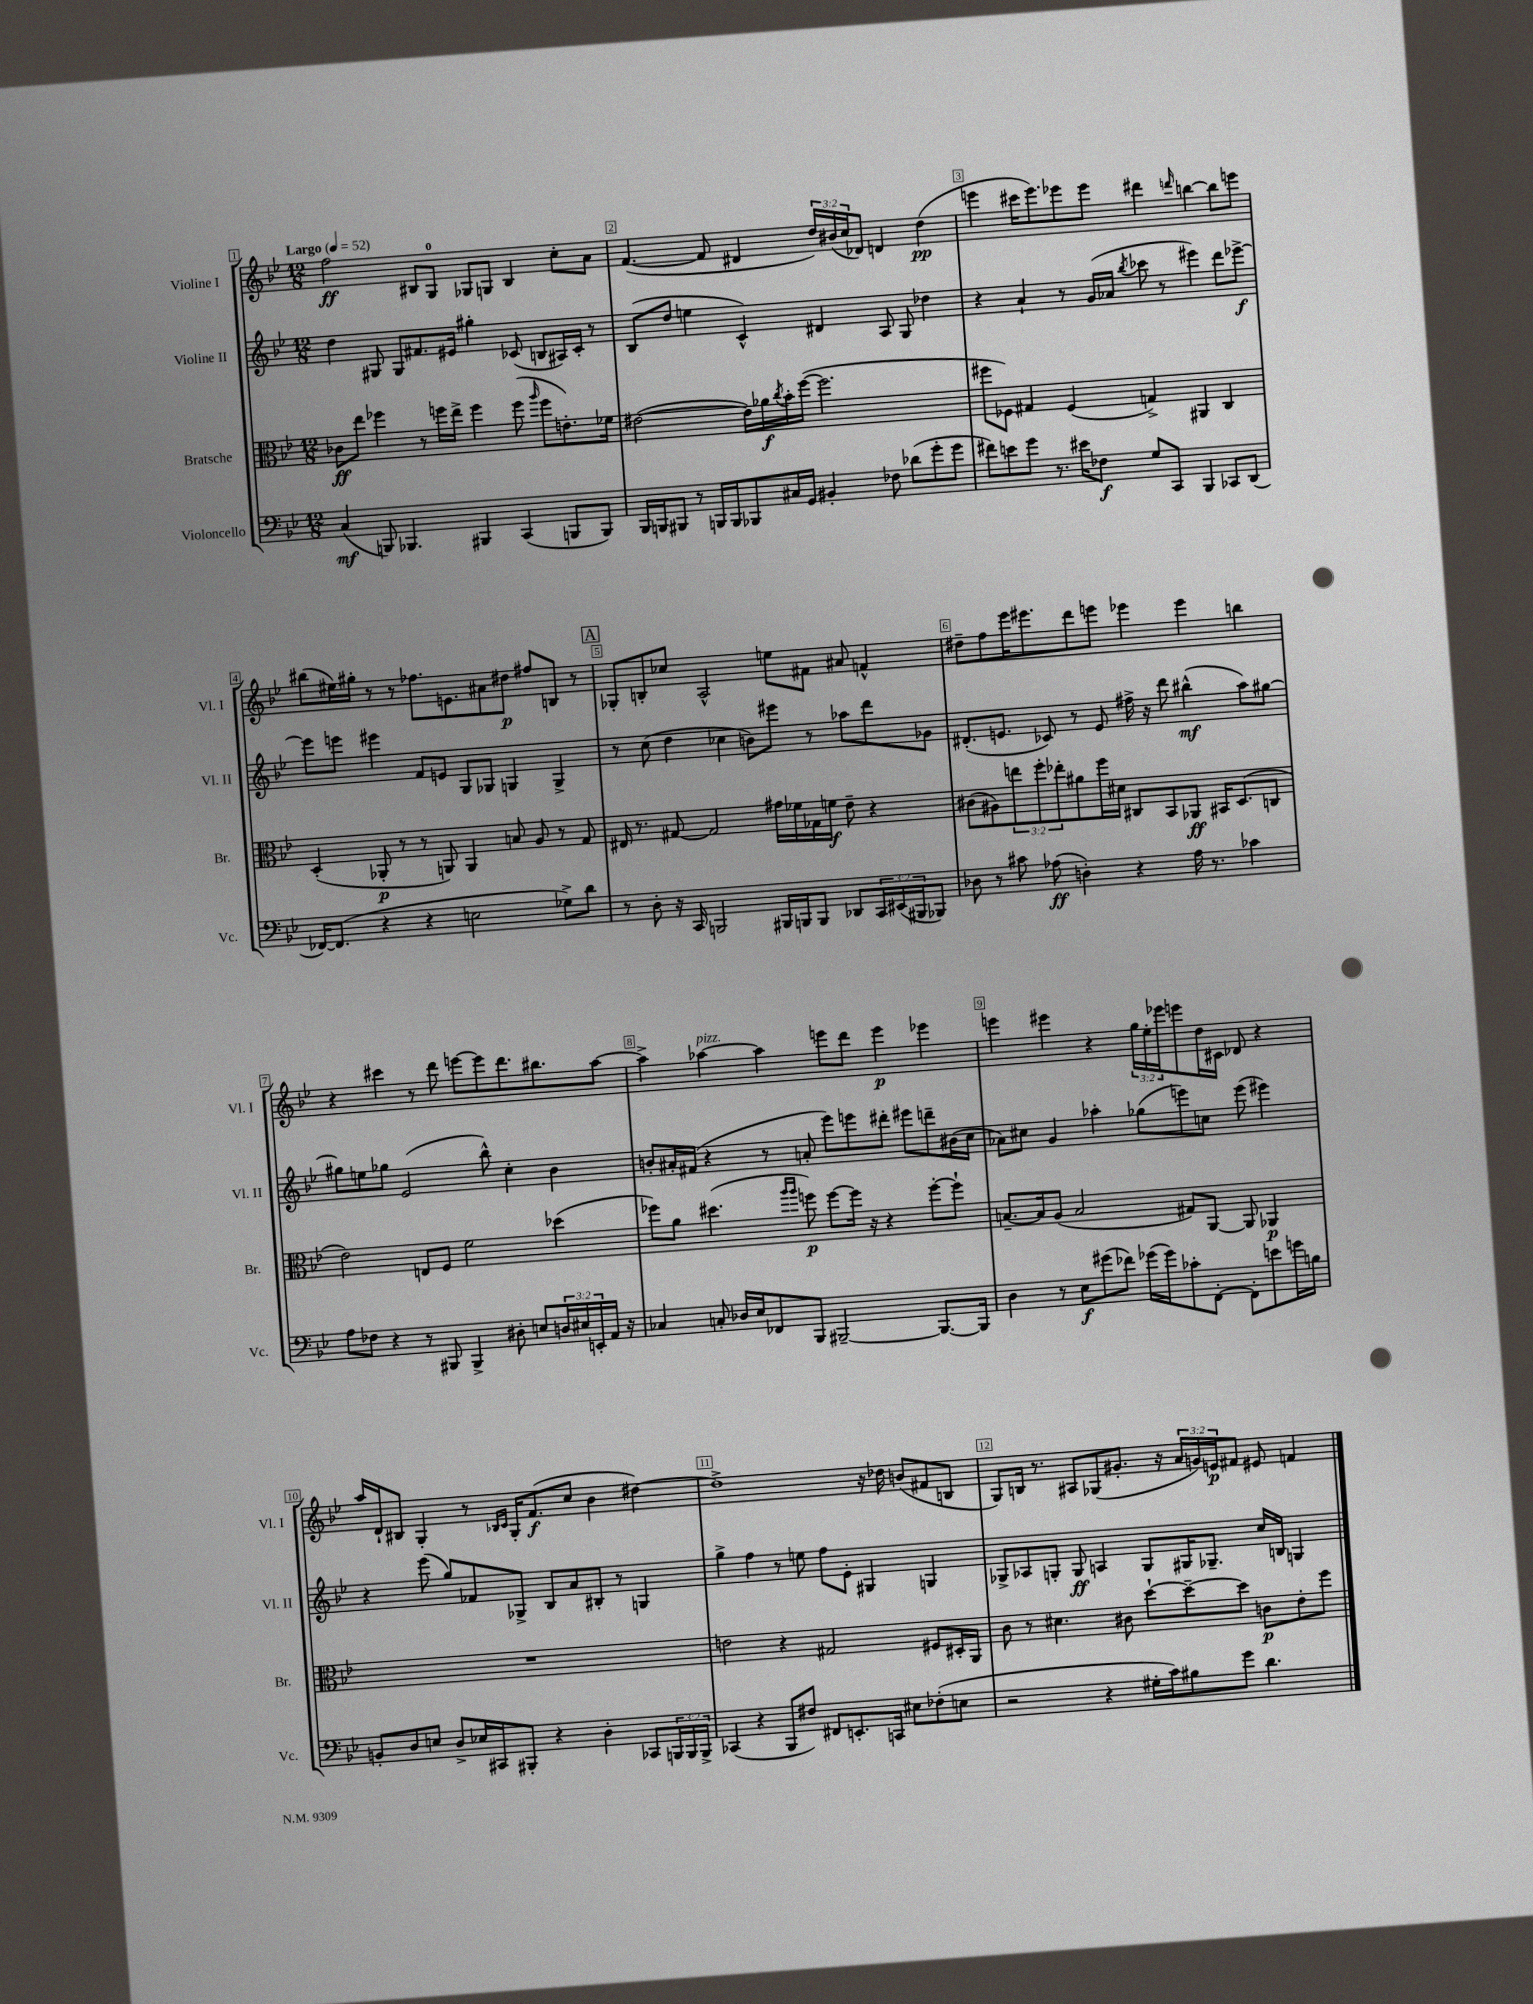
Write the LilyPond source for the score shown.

<<
\new StaffGroup <<
\new Staff = "s0" \with { instrumentName = "Violine I" shortInstrumentName = "Vl. I" } {
    \clef treble \key bes \major \numericTimeSignature \time 12/8 \override Staff.TupletNumber.text = #tuplet-number::calc-fraction-text \tempo "Largo" 4 = 52
    f''2\ff bis8 g8-0 ges8 g8 bis4 c''8-. a'8 |
    f'4.~( f'8 dis'4 \tuplet 3/2 { d''16) bis'16( c''16 } des'8) d'4 d''4\pp( |
    e'''4 cis'''16 e'''8.) ees'''8 ees'''8 dis'''4 \grace { d'''16 } b''4~ b''8 e'''8 |
    bis''8( eis''16) gis''16-. r8 r8 fes''8. e'8. ais'8 dis''8\p fis''8 b8 r8 |
    \mark \markup { \box "A" } ges8-. b8-. ces''8 a2-^ e''8 fis'8 ais'8 f'4-^ |
    dis''8-- f''8 ees'''16 eis'''8. d'''8 e'''8 ees'''4 ees'''4 b''4 |
    r4 cis'''4 r8 d'''8 e'''8~ e'''8 d'''8. bis''8. a''8~ |
    a''4-> aes''4~^\markup { \italic "pizz." } aes''4 e'''8 d'''8 e'''4\p ees'''4 |
    e'''4 eis'''4 r4 \tuplet 3/2 { g''16 ees''16-. ees'''16 } e'''8 d''16 cis'16 des'8 r4 |
    a''16 d'16-! bis8 g4-. r8 \grace { bes16 c'16 } g16-. f'8.\f( c''8 bes'4 dis''4~) |
    dis''1-> r16 des''16 b'8( fis'8 b8 |
    g8) b16 r8. ais8 ges8( gis'8.-. r16 \tuplet 3/2 { a'16 g'16) e'16\p } fis'8 eis'8 f'4 \bar "|." |
}
\new Staff = "s1" \with { instrumentName = "Violine II" shortInstrumentName = "Vl. II" } {
    \clef treble \key bes \major \numericTimeSignature \time 12/8
    d''4 gis8 gis8 fis'8. eis'16 gis''4-. ces'8( b8 ais16) ces'16-. r8 |
    bes8( d''8 e''4 c'4-^) dis'4 a8 g8 des''4 |
    r4 a'4-! r8 g'16( aes'16 \acciaccatura { bes''8 } ces'''8 r8 eis'''4) d'''8 ees'''8~->\f |
    ees'''8 e'''8 eis'''4 f'8 e'8 g8 ges8 g4 g4-> |
    \mark \markup { \box "A" } r8 c''8( d''4 ces''4 b'8) eis'''8 r8 aes''8 d'''8 ges'8 |
    dis'8.-.( e'8. ces'8) r8 e'8 fis''16-> r16 d'''8 bis''4-^\mf( a''8) gis''8~ |
    gis''8 e''8 ges''8 ees'2( bes''8-^) c''4-. bes'4 |
    b'8-. ais'16-. fis'16( r4 r8 a'8-. ees'''8) e'''8 dis'''8-. eis'''8 d'''8-- bis'16( c''16 |
    aes'8) cis''8 g'4 aes''4-. ges''8( e'''8) c''8 e'''8( eis'''4) |
    r4 ees'''8( g''8) fes'8 ges8-> bes8 a'8 bis8-. r8 g4 |
    g''4-> f''4 r8 e''8 f''8 ees'8-. gis4 g4 |
    ges8-> aes8 g8-. g8\ff a4 g8 gis16 ges8.-- c''16 b16 g4 \bar "|." |
}
\new Staff = "s2" \with { instrumentName = "Bratsche" shortInstrumentName = "Br." } {
    \clef alto \key bes \major \numericTimeSignature \time 12/8 \override Staff.TupletNumber.text = #tuplet-number::calc-fraction-text
    ces'8\ff ees''8 fes''4 r8 f''16 ees''16-> f''4 f''8( \grace { a''16 } f''8 e'8.-.) fes'16 |
    eis'2~( eis'16) aes'16\f \acciaccatura { c''8 } bes'16-. f''16~( f''2. |
    fis''8 fes8) gis4 fes4( g4->) ais,4 c4 |
    d4-.( aes,8-.\p r8 r8 a,8) a,4 b8 a8 r8 g8 |
    \mark \markup { \box "A" } eis16 r8. gis8~ gis2 gis'16 fes'16 ges16 f'16\f ees'8-- r4 |
    cis'8( ais8) \tuplet 3/2 { e''8 f''8-. ees''8-. } ais'8 f''16 dis'16 cis8 bes,8 aes,8\ff bis,16 d8.( c8 |
    ees'2) e8 f8 f'2 des''4( |
    fes''8) a'8 dis''4.( \grace { a''16 a''16 } f''8\p) f''8~ f''16 r16 r4 f''8~-. f''8-! |
    b8.~-- b16 a8( b2 gis8) a,8~ a,8 aes,4\p |
    R1. |
    e'2 r4 gis2 fis8 dis16-. a,16 |
    c'8 r8 dis'4. cis'8 d''8~-! d''8~-- d''8 c'8\p ees'8-. f''8 \bar "|." |
}
\new Staff = "s3" \with { instrumentName = "Violoncello" shortInstrumentName = "Vc." } {
    \clef bass \key bes \major \numericTimeSignature \time 12/8 \override Staff.TupletNumber.text = #tuplet-number::calc-fraction-text
    c4\mf( b,,8) bes,,4. bis,,4 c,4( b,,8 b,,8) |
    bes,,16 b,,16 bis,,8 r8 b,,16 b,,16 bes,,8 cis16 g,16 bis,4-. fes8 des'8( g'8-. g'8 |
    fis'8) e'8 g'8 r8. eis'16 fes8\f g8 c,8 bes,,4 ces,8 d,8( |
    fes,16~) fes,8.( r4 r4 e2 ges8->) d'8 |
    \mark \markup { \box "A" } r8 d8-. r16 c,16 b,,2 bis,,16 b,,16 b,,8 des,8 \tuplet 3/2 { c,16 eis,16( bis,,16 } bes,,8) |
    des8 r8 cis'8 aes8\ff( d4-.) r4 aes16 r8. ces'4 |
    a8 fes8 r4 r8 bis,,8 bis,,4-> dis8-. e8 \tuplet 3/2 { d16 eis16 e,16-. } a,16 r16 |
    ces4 c8-. des16 ees16 fes,8 bes,,8 bis,,2~-- bis,,8.~ bis,,16 |
    d4 r8 ees8\f gis'8( fes'8) ges'16( ges'16) ces'8-. f,8~-. f,8-. e'8 g'16 b16 |
    b,8-. d8 e8 d8-> ees16 cis,16 bis,,8-. r4 d4-. ces,8 \tuplet 3/2 { b,,16 b,,16 b,,16-> } |
    ces,4( r4 bes,,8 fis8) fis,8 e,8.-. c,16 eis8 fes8-.( e8 |
    r2 r4 gis16-. c'16) bis8 g'8 d'4. \bar "|." |
}
>>
>>
\layout { \context { \Score \override BarNumber.break-visibility = ##(#f #t #t) barNumberVisibility = #all-bar-numbers-visible \override BarNumber.stencil = #(make-stencil-boxer 0.1 0.3 ly:text-interface::print) } }
